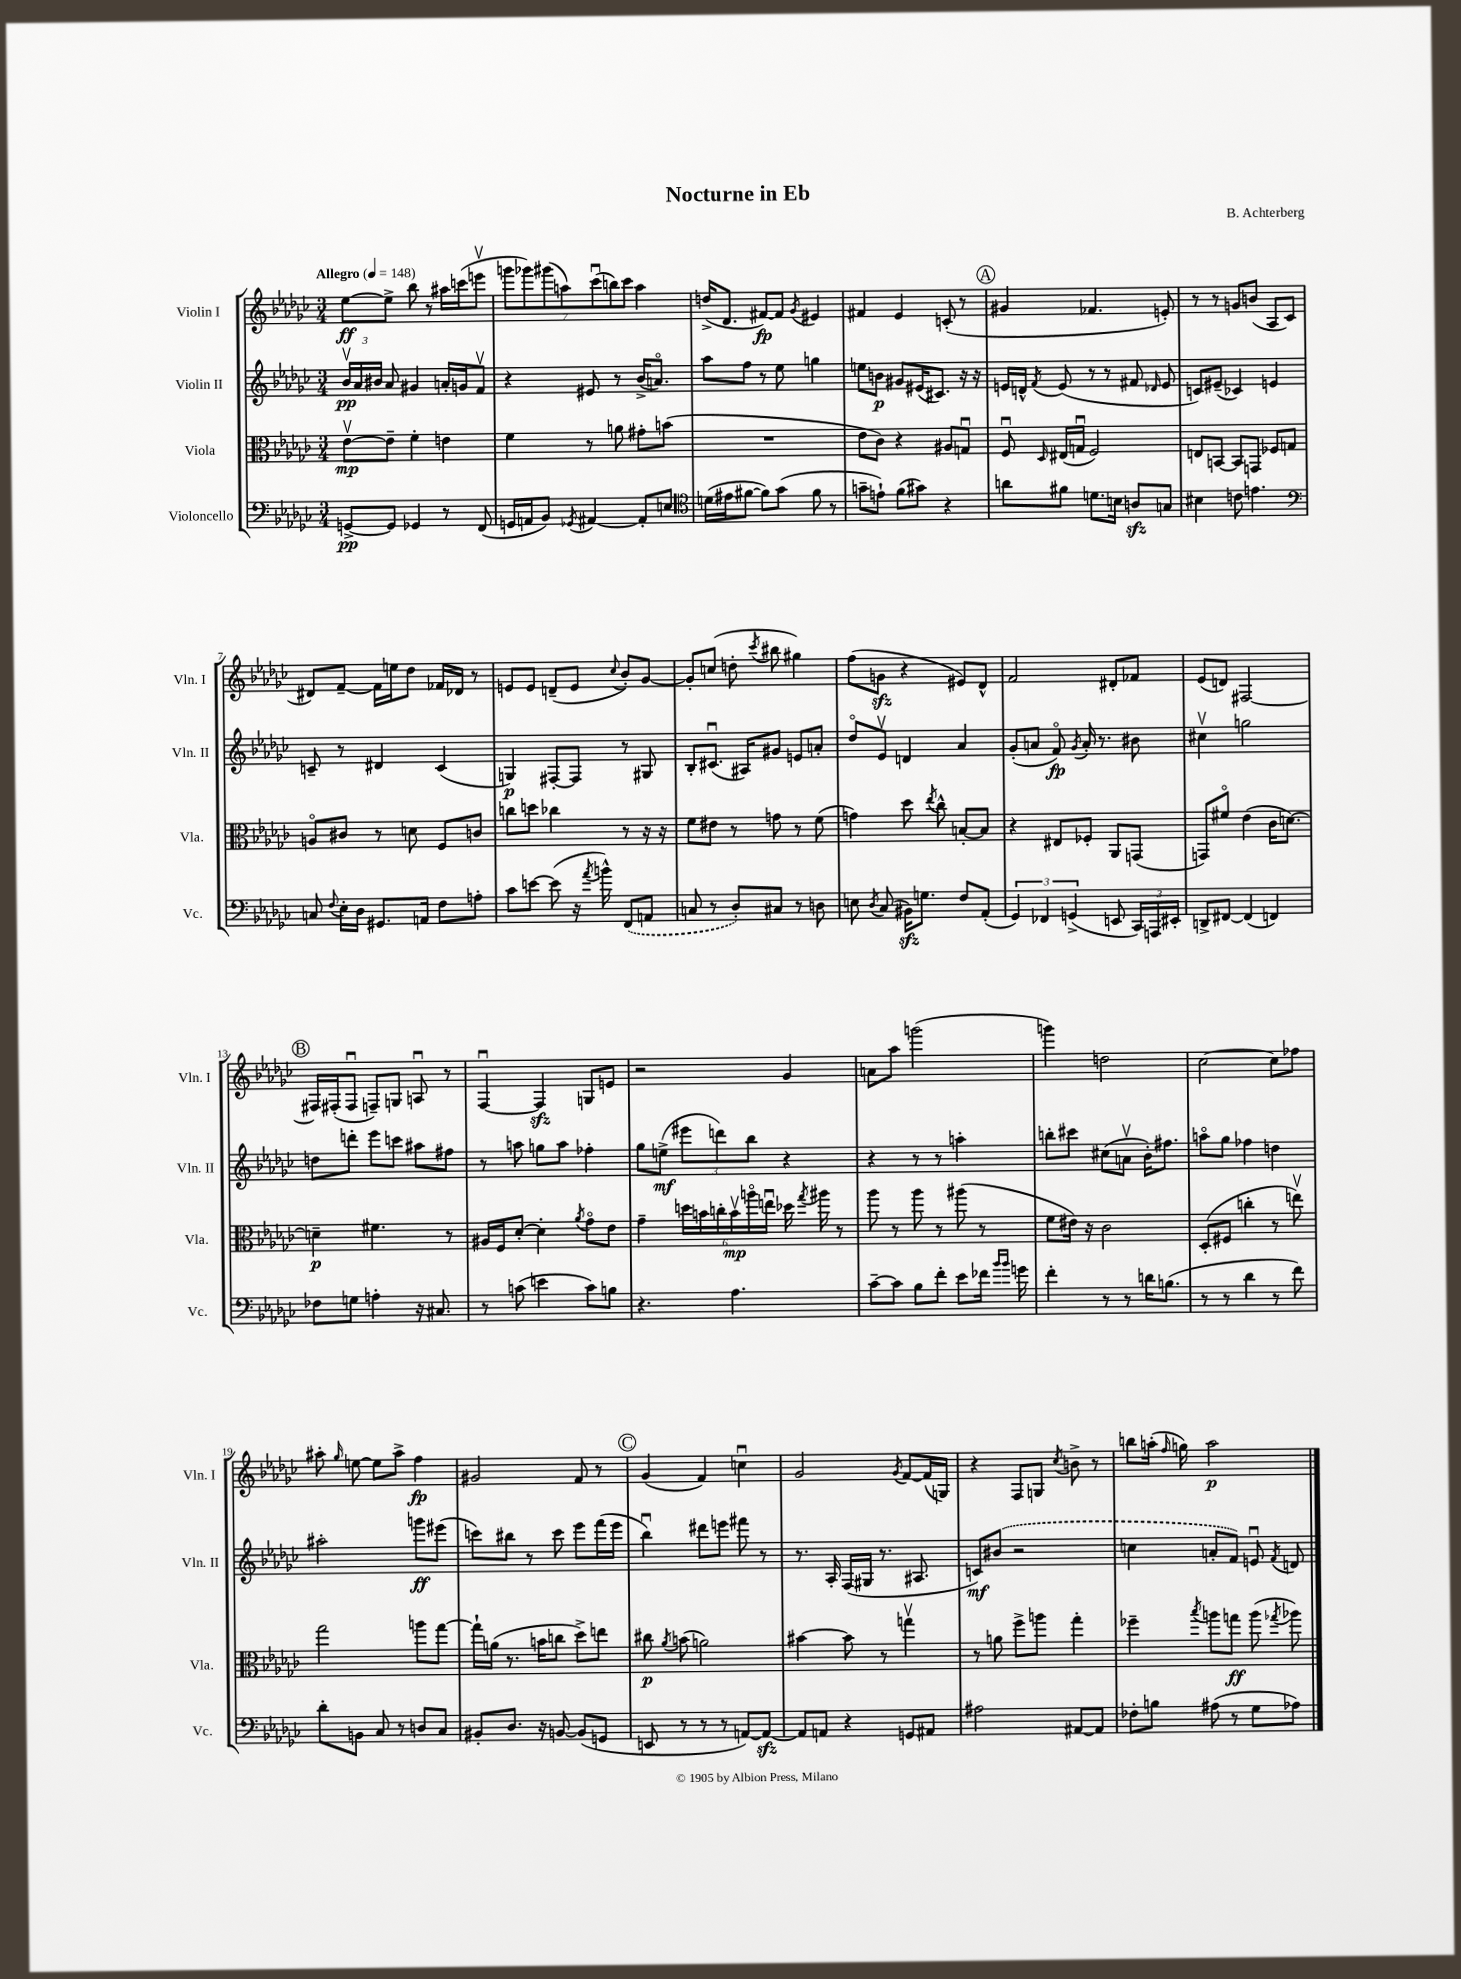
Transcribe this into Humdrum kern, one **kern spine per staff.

**kern	**kern	**kern	**kern
*staff4	*staff3	*staff2	*staff1
*clefF4	*clefC3	*clefG2	*clefG2
*k[b-e-a-d-g-c-]	*k[b-e-a-d-g-c-]	*k[b-e-a-d-g-c-]	*k[b-e-a-d-g-c-]
*M3/4	*M3/4	*M3/4	*M3/4
*MM148	*MM148	*MM148	*MM148
[8GG^/L	[8e-v\L	24b-v/LL	[8ee-\L
.	.	24a-/	.
.	.	24b#/JJ	.
8GG/]J	8e-~\]J	8a-/	8ee-^\]J
4GG-/	4f'\	4g#/	8bb-\
.	.	.	8r
8r	4e\	16a'/LL	16aa#\LL
.	.	16g/J	(16ccc\J
(8FF/	.	8fv/J	8eeev\J
=	=	=	=
16GG/LL	4f\	4r	14ggg\L
16AA/J	.	.	.
.	.	.	14ggg-\)
8BB-/J)	.	.	.
.	.	.	(14ggg#\
.	.	.	14aa\)
8qGG-/	.	.	.
[4AA#/	8r	8e#/	.
.	.	.	(14ccc-u\
.	.	.	14bb\)
.	8a\	8r	.
.	.	.	14ccc-\J
8AA#'/]L	8g#'\L	(16b-^/LK	4aa\
.	.	8.ao/J)	.
8E/J	(8b\J	.	.
=	=	=	=
*clefC4	*	*	*
(16d\LL	2.r	8aa-\L	(16dd^/LK
16e#\J	.	.	8.d-/J
[8f#\J	.	8ff\J	.
8f#\]L)	.	8r	[8f#/L)
(8g-\J	.	8ee-\	8f#/]J
.	.	.	8qg-/
8f#\	.	4gg\	4e#/
8r	.	.	.
=	=	=	=
8g~\L	8e-\L	8ee\L	4f#/
8e`\J)	8c-\J)	8b\J	.
(8f\L	4r	8g#/L	4e-/
8g#\J)	.	(16e#/K	.
.	.	8.c#/J)	.
4r	8A#/L	.	(8c'/
.	8Gu/J	16r	8r
.	.	16r	.
=	=	=	=
8a\L	8Fu/	16e/LL	4g#/
.	.	16d^^/JJ	.
.	16qqD-/	8qf/	.
8f#\J	(16E#/LL	(8e/	.
.	16Gu/JJ	.	.
8.d\L	2F/)	8r	4.f-/
.	.	8r	.
16B\Jk	.	.	.
8A/L	.	8f#/	.
.	.	16qqd-/	.
8G/J	.	8e/	8e'/)
=	=	=	=
4B#\	8E/L	8c/L)	8r
.	[8BB/J	(8e#~/J	8r
8c\	8BB/]L	4c-/)	8g/L
4.e\	8GG/J	.	(8b/J
.	8F-/L	4e/	8A-/L
.	8G/J	.	8c-/J
=	=	=	=
*clefF4	*	*	*
8C/	8Ao/L	8c~/	8d#/L)
8qqF/	.	.	.
16E-'\LL	8c#/J	8r	[8f~/J
16D-\JJ	.	.	.
8.GG#/L	8r	4d#/	16f\]LL
.	.	.	16ee\J
.	8d\	.	8dd-\J
16AA/Jk	.	.	.
8F\L	8F/L	(4c/	16f-/LL
.	.	.	16d-/JJ
8A'\J	8c/J	.	8r
=	=	=	=
8c-\L	8cc\L	4G/)	8e/L
[8e\J	8dd\J	.	8e/J
(8e\]	4cc-\	[8F#'/L	(8d~/L
16r	.	8F#/]J	8e/J
8qa-/	.	.	.
16b^^\)	.	.	.
.	.	.	8qqcc-/
(8FF/L	8r	8r	8b-'/L)
8AA/J	16r	8G#/	[8g-/J
.	16r	.	.
=	=	=	=
8C/	8f\L	8B-'/L	8g-'/]L
8r	8e#\J	(8.c#u/J	(8cc/J
8D-'/L)	8r	.	8dd'\
.	.	16A#/LK)	.
.	.	.	8qccc-/
8C#/J	8g\	8g#/J	8bb#\
8r	8r	8e/L	4gg#\)
8D\	(8f\	8a'/J	.
=	=	=	=
8E\	4g\)	8dd-o/L	(8ff\L
8qD-/	.	.	.
(8C-/	.	8e-v/J	8g\J
16BB#\LK)	8dd-\	4d/	4r
8.G\J	.	.	.
.	8qee-/	.	.
.	8cc-^^\	.	.
8F/L	[8B'/L	4a-/	8e#/L)
(8AA-'/J	8B/]J	.	8d-^^/J
=	=	=	=
6GG-/)	4r	(8g-'/L	2f/
.	.	8a/J	.
6FF-/	.	.	.
.	8E#/L	8fo/)	.
(6GG^/	.	.	.
.	.	8qg-/	.
.	8F-'/J	16a'/	.
.	.	8.r	.
8EE/	8AA-/L	.	8d#'/L
24CC-/LL)	(8GG/J	8b#\	8f-/J
24AAA/	.	.	.
24EE#'/JJ	.	.	.
=	=	=	=
8DD^/L	8GG/L)	4cc#v\	(8e-/L
[8FF#/J	8f#o/J	.	8d/J)
(4FF#/]	(4e-\	2gg\	[2F#/
4FF/)	16c-\LK	.	.
.	[8.d\J)	.	.
=	=	=	=
8F-\L	4d~\]	8dd\L	16F#/]LL
.	.	.	(16F#'/J
8G\J	.	8ddd'\J	8F#u/J
4A'\	4.f#\	8eee-\L	8F~/L)
.	.	8ccc\J	8G/J
16r	.	8aa#\L	8Au/
8.C#/	.	.	.
.	8r	8ff#\J	8r
=	=	=	=
8r	16A#/LL	8r	[4Fu/
.	16F/J	.	.
(8c\	[8d-'/J	8aa\	.
4e\	4d-'\]	8gg\L	4F/]
.	.	8aa\J	.
.	8qa-/	.	.
8c\L)	8g-o\L	4ff-'\	8G/L
8B\J	8e-\J	.	8e/J
=	=	=	=
4.r	4g-~\	8gg-\L	2r
.	.	(8ee^\J	.
.	24dd\LL	12eee#\L	.
.	24b\	.	.
.	24cc'\	12ddd\)	.
4.A-\	24bv\	.	.
.	24aao\	12bb-\J	.
.	24eeu\JJ	.	.
.	16dd-\	4r	4g-/
.	8qgg-/	.	.
.	16aa#\	.	.
.	8r	.	.
=	=	=	=
[8c-~\L	8aa-\	4r	8a\L
8c-\]J	8r	.	8aa-\J
8B-\L	8aa-\	8r	(2ggg\
8f'\J	8r	8r	.
8e-\L	(8aa#\	4aa'\	.
16f-\Jk	8r	.	.
16qqb-/LL	.	.	.
16qqb-/JJ	.	.	.
16g\	.	.	.
=	=	=	=
4f'\	8f\L	8bb'\L	4ggg\)
.	16e#\Jk)	8ccc#\J	.
.	16r	.	.
8r	2c-\	(8cc#\L	2dd\
8r	.	8av\J	.
16d\LK	.	16b-'\LK)	.
(8.B\J	.	8.ff#\J	.
=	=	=	=
8r	(8D-'/L	8aao\L	[2cc-\
8r	8F#/J	8gg-\J	.
4d-\	4cc'\	4ff-\	.
8r	8r	4dd\	8cc-\]L
8f\)	8eev\)	.	8ff-\J
=	=	=	=
8d-'\L	2gg-\	2aa#'\	8aa#'\
.	.	.	16qqgg-/
8BB\J	.	.	[8ee\
8C-/	.	.	8ee\]L
8r	.	.	8aa#^\J
8D/L	8aa\L	8ggg\L	4ff\
8C-/J	[8gg-\J	(8eee#\J	.
=	=	=	=
8BB#'/L	16gg-`\]LL	8ccc\L)	2g#/
.	(16a\JJ	.	.
8.D-/J	8.r	8bb#\J	.
.	.	8r	.
16r	16b\LK	.	.
[8BB/	8cc\J	8ccc\	.
(8BB/]L	8dd-^\L)	8eee-\L	8f/
8GG/J	8ee\J	(16fff\L	8r
.	.	16eee-\JJ	.
=	=	=	=
8EE/	8cc#\	4bb-u\)	(4g-/
.	8qa-/	.	.
8r	(8b\	.	.
8r	2a\)	8ddd#\L	4f/)
8r	.	8eee\J	.
[8AA/L)	.	8fff#\	4ccu\
8AA/_J	.	8r	.
=	=	=	=
8AA/]L	[4b#\	8.r	2g-/
8AA/J	.	.	.
.	.	16A-'/	.
4r	8b#\]	(16F/LL	.
.	.	16G#/JJ	.
.	8r	8.r	.
.	.	.	8qg-/
8GG/L	4ggv\	.	[8f/L
.	.	8.A#/	.
8AA#/J	.	.	(16f/]L
.	.	.	16G/JJ)
=	=	=	=
2A#\	8r	8c/L)	4r
.	8a\	(8b#/J	.
.	8ff^\L	2r	8F/L
.	8aa\J	.	8G/J
.	.	.	8qcc-/
[8AA#/L	4gg-'\	.	8b^\
8AA#/]J	.	.	8r
=	=	=	=
8F-'\L	4ff-~\	4cc\	8bb\L
8B\J	.	.	(16aa'\Jk
.	.	.	16qqff/
.	.	.	16gg\)
.	8qbb-/	.	.
(8A#\	8aa\L	8a'/L	2aa\
8r	8gg\J	8f/J)	.
8G-\L	(8aa\	8eu/	.
.	8qgg-/	8qf/	.
8A-\J)	8aa-\)	8d/	.
==	==	==	==
*-	*-	*-	*-
